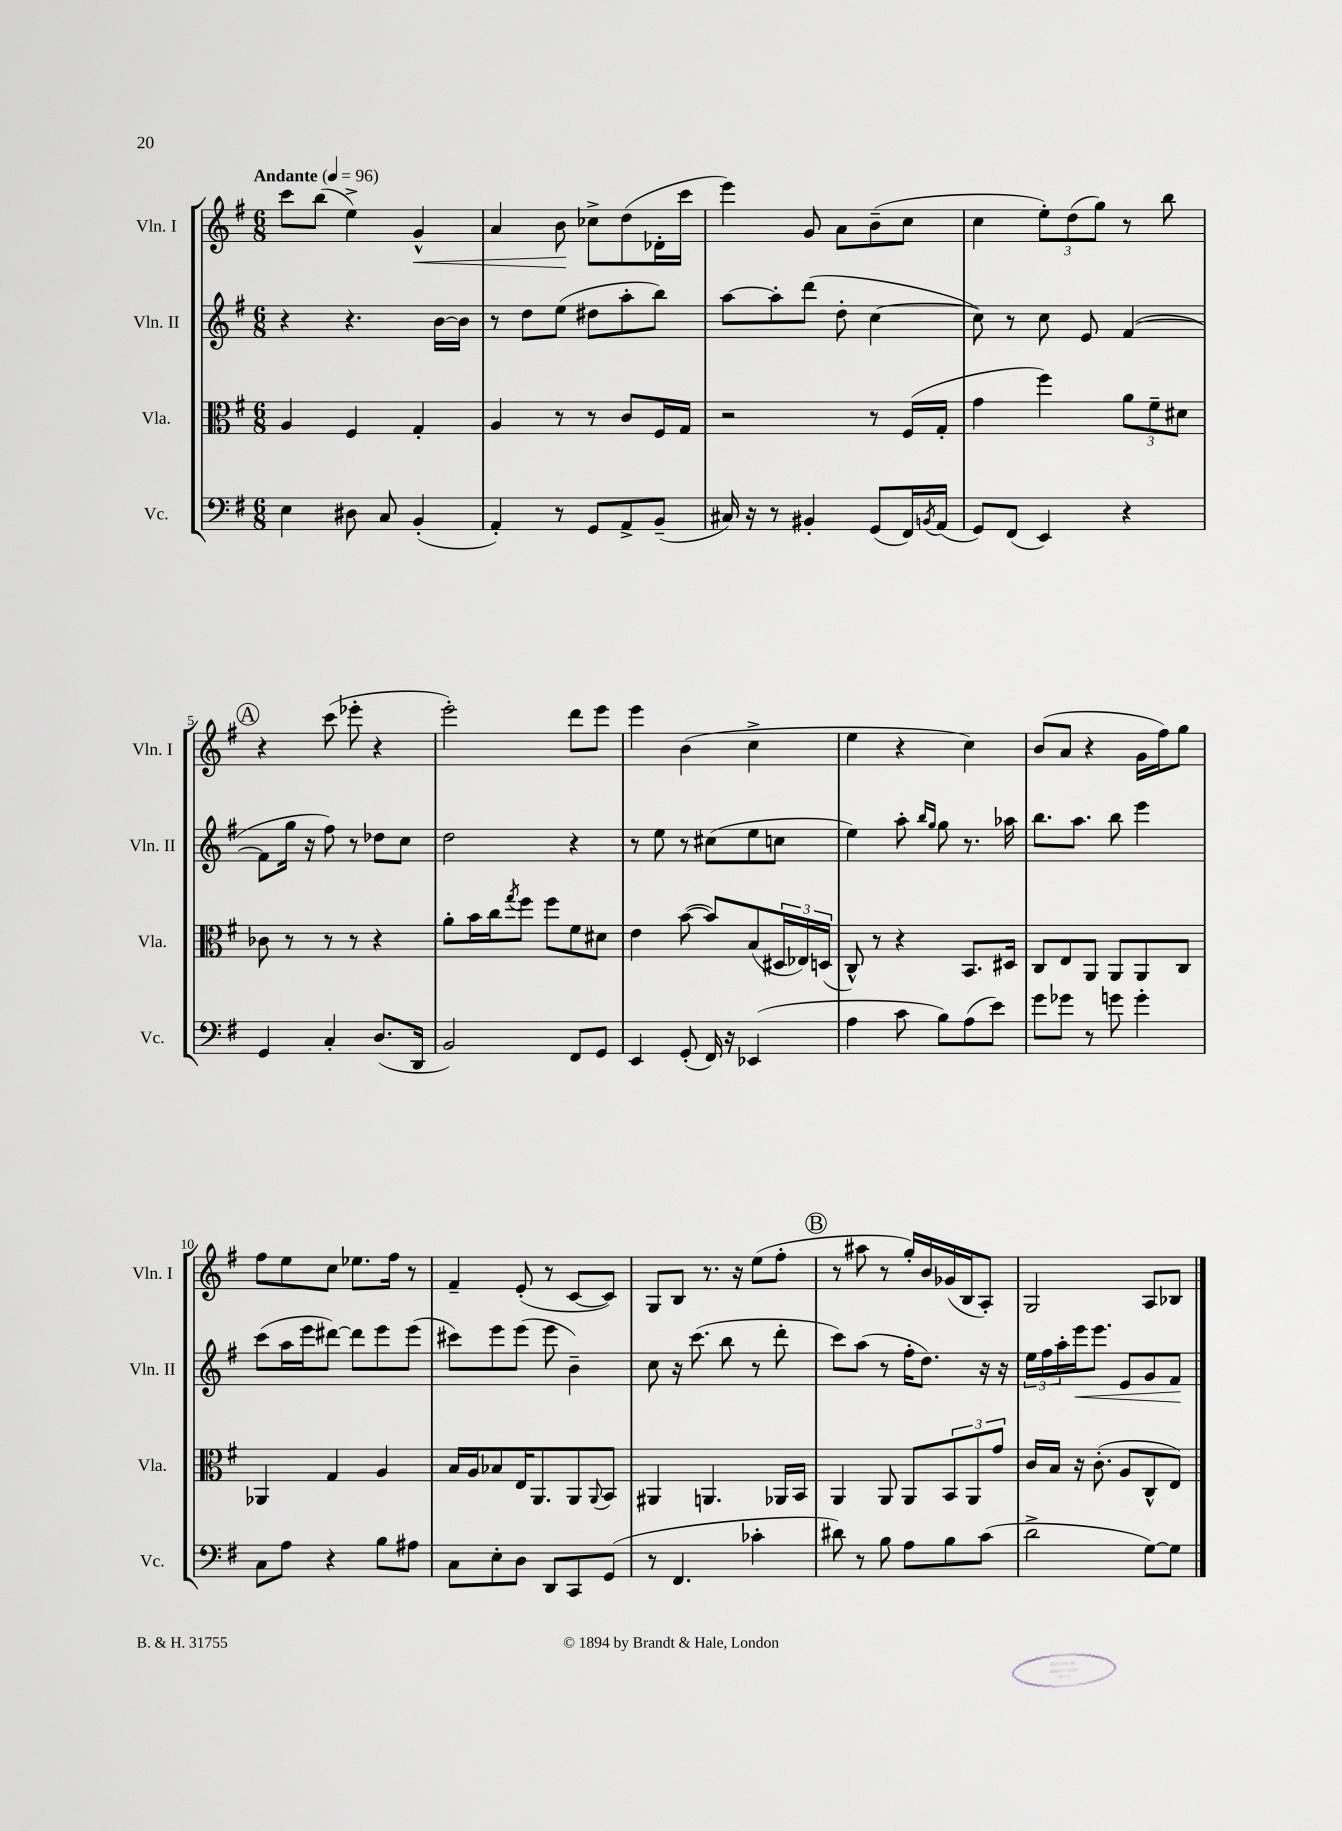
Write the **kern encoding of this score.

**kern	**kern	**kern	**kern
*staff4	*staff3	*staff2	*staff1
*clefF4	*clefC3	*clefG2	*clefG2
*k[f#]	*k[f#]	*k[f#]	*k[f#]
*M6/8	*M6/8	*M6/8	*M6/8
*MM96	*MM96	*MM96	*MM96
4E	4A	4r	8ccc
.	.	.	(8bb
8D#	4F#	4.r	4ee^)
8C	.	.	.
(4BB'	4G'	.	4g^^
.	.	[16b	.
.	.	16b]	.
=	=	=	=
4AA')	4A	8r	4a
.	.	8dd	.
8r	8r	(8ee	8b
8GG	8r	8dd#	8cc-^
8AA^	8c	8aa'	(8dd
(8BB~	16F#	8bb)	16d-'
.	16G	.	16ccc
=	=	=	=
16C#)	2r	[8aa	4eee)
16r	.	.	.
8r	.	8aa']	.
4BB#'	.	(8ddd	8g
.	.	8dd'	8a
(8GG	8r	[4cc	(8b~
16FF#)	(16F#	.	8cc
8qBB	.	.	.
(16AA	16G'	.	.
=	=	=	=
8GG)	4g	8cc])	4cc
(8FF#	.	8r	.
4EE)	4ff#)	8cc	12ee')
.	.	.	(12dd
.	.	8e	.
.	.	.	12gg)
4r	12a	([4f#	8r
.	12f#~	.	.
.	.	.	8bb
.	12d#	.	.
=	=	=	=
4GG	8c-	8f#]	4r
.	8r	16gg	.
.	.	16r	.
4C'	8r	8ff#)	(8ccc
.	8r	8r	8eee-'
(8.D	4r	8dd-	4r
.	.	8cc	.
16DD	.	.	.
=	=	=	=
2BB)	8a'	2dd	2eee')
.	16b	.	.
.	16cc	.	.
.	8qgg	.	.
.	8ff#	.	.
.	8ff#	.	.
8FF#	8f#	4r	8ddd
8GG	8d#	.	8eee
=	=	=	=
4EE	4e	8r	4eee
.	.	8ee	.
(8GG'	([8b	8r	(4b
16FF#)	8b])	(8cc#	.
16r	.	.	.
(4EE-	(8B	8ee	4cc^
.	24D#	8cc	.
.	24E-)	.	.
.	(24D	.	.
=	=	=	=
4A	8C^^)	4ee)	4ee
.	8r	.	.
8c	4r	8aa'	4r
.	.	16qqbb	.
.	.	16qqgg	.
8B)	.	8gg	.
(8A	8.BB	8.r	4cc)
8e)	.	.	.
.	16D#	16aa-	.
=	=	=	=
8g	8C	8.bb	(8b
8g-	8E	.	8a
.	.	8.aa	.
8r	8AA	.	4r
8g	8AA	8bb	.
4g'	8AA	4eee	16g
.	.	.	16ff#)
.	8C	.	8gg
=	=	=	=
8C	4AA-	(8ccc	8ff#
8A	.	16aa	8ee
.	.	16eee	.
4r	4G	[8ddd#)	8cc
.	.	8ddd#]	8.ee-
8B	4A	8eee	.
.	.	.	16ff#
8A#	.	(8eee	8r
=	=	=	=
8C	16B	8ccc#)	4f#~
.	16A	.	.
8E'	8B-	8eee	.
8D	16E	(8eee	(8e'
.	8.AA	.	.
8DD	.	8eee	8r
8CC	8AA	4b~)	[8c
.	8qqAA	.	.
(8GG	8BB	.	8c])
=	=	=	=
8r	4AA#	8cc	8G
4.FF#	.	16r	8B
.	.	(8.ccc	.
.	4.AA	.	8.r
.	.	8bb	.
.	.	.	16r
4c-'	.	8r	(8ee
.	16AA-	8ddd'	8ff#'
.	16BB	.	.
=	=	=	=
8d#)	4AA	8ccc)	8r
8r	.	(8aa	8aa#
8B	8AA	8r	8r
8A	8AA	16ff#'	16gg')
.	.	8.dd)	16b
8B	12BB	.	(16g-
.	.	.	16B
.	12AA	.	.
(8c	.	16r	8A')
.	12g	.	.
.	.	16r	.
=	=	=	=
2d^	16c	24ee	2G
.	.	24ff#	.
.	16B	.	.
.	.	24aa'	.
.	16r	16eee	.
.	(8.c'	8.eee	.
.	8A	8e	.
[8G)	8C^^	8g	8A
8G]	8E)	8f#	8B-
==	==	==	==
*-	*-	*-	*-
